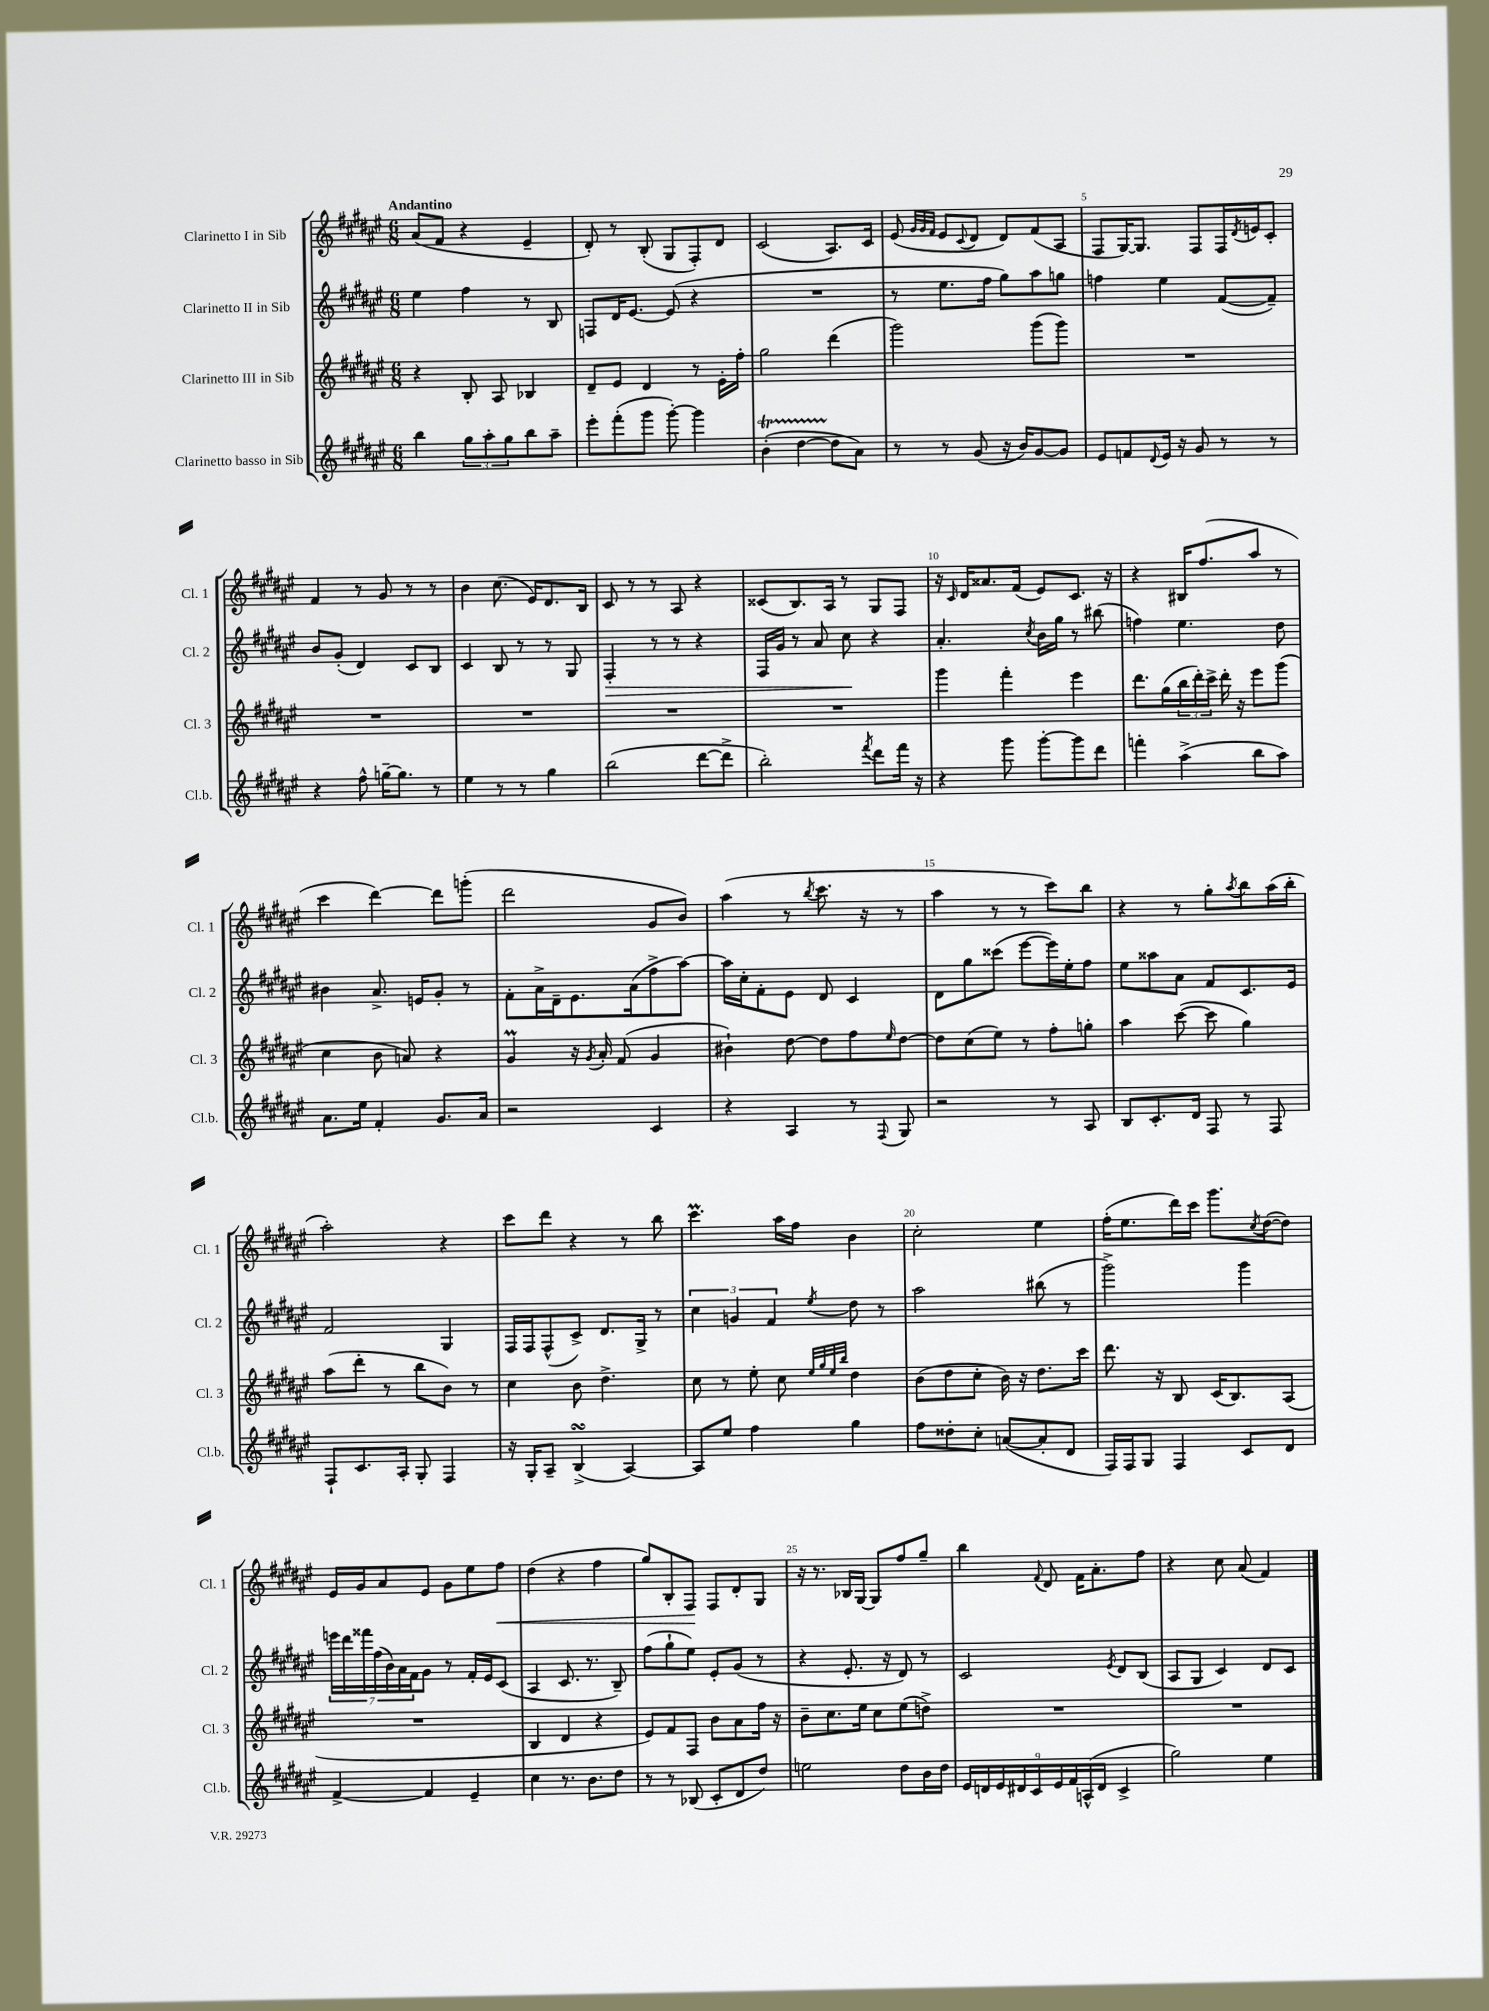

**kern	**kern	**kern	**dynam	**kern	**dynam
*part4	*part3	*part2	*part2	*part1	*part1
*staff4	*staff3	*staff2	*staff2	*staff1	*staff1
*I"Clarinetto basso in Sib	*I"Clarinetto III in Sib	*I"Clarinetto II in Sib	*	*I"Clarinetto I in Sib	*
*I'Cl.b.	*I'Cl. 3	*I'Cl. 2	*	*I'Cl. 1	*
*clefG2	*clefG2	*clefG2	*	*clefG2	*
*k[f#c#g#d#a#e#]	*k[f#c#g#d#a#e#]	*k[f#c#g#d#a#e#]	*	*k[f#c#g#d#a#e#]	*
*M6/8	*M6/8	*M6/8	*	*M6/8	*
=1	=1	=1	=1	=1	=1
!	!	!	!	!LO:TX:a:B:t=Andantino	!
4bb\	4r	4ee#\	.	(8a#/L	.
.	.	.	.	8f#/J	.
12gg#\L	8B'/	4ff#\	.	4r	.
12aa#'\	.	.	.	.	.
.	8A#/	.	.	.	.
12gg#\	.	.	.	.	.
8bb\	4B-X/	8r	.	4e#~/	.
8aa#~\J	.	8B/	.	.	.
=2	=2	=2	=2	=2	=2
8eee#'\L	8d#~/L	8Fn/L	.	8d#'/)	.
(8fff#'\	8e#/J	16d#/K	.	8r	.
.	.	[8.e#/J	.	.	.
8ggg#\J	4d#/	.	.	(8B'/	.
[8ggg#'\)	.	(8e#/]	.	8G#/L	.
4ggg#\]	8r	4r	.	8F#'/)	.
.	16e#'\LL	.	.	8d#/J	.
.	16ff#'\JJ	.	.	.	.
=3	=3	=3	=3	=3	=3
(4bT'\	2gg#\	2.r	.	(2c#/	.
[4dd#TTT\	.	.	.	.	.
8dd#\L]	(4ddd#\	.	.	8.A#/L)	.
8a#\J)	.	.	.	.	.
.	.	.	.	16c#/Jk	.
=4	=4	=4	=4	=4	=4
8r	2ggg#\)	8r	.	(8e#/	.
.	.	.	.	32qqg#/LLL	.
.	.	.	.	32qqg#/	.
.	.	.	.	32qqf#/JJJ	.
8r	.	8.ee#\L	.	8e#/L	.
.	.	.	.	8qqc#/	.
(8g#/	.	.	.	8d#/J	.
.	.	16ff#\Jk	.	.	.
16r	.	8gg#\L)	.	8d#/L)	.
16b/KL)	.	.	.	.	.
[8g#/	(8ggg#\L	8aa#\	.	(8f#/	.
8g#/J]	8ggg#\J)	8ggn\J	.	8A#/J	.
=5	=5	=5	=5	=5	=5
8e#/L	2.r	4ffn\	.	8F#/L	.
8fn/	.	.	.	[16G#/K)	.
.	.	.	.	8.G#/J]	.
8qqd#/	.	.	.	.	.
16e#/Jk	.	4ee#\	.	.	.
16r	.	.	.	.	.
8g#/	.	.	.	8F#/L	.
8r	.	([8f#/L	.	16F#/L	.
.	.	.	.	8qd#/	.
.	.	.	.	16en/J	.
8r	.	8f#~/J])	.	8c#'/J	.
!!LO:LB:g=z
=6	=6	=6	=6	=6	=6
4r	2.r	8b/L	.	4f#/	.
.	.	(8g#'/J	.	.	.
8ff#^^\	.	4d#/)	.	8r	.
[16ggn~\KL	.	.	.	8g#/	.
8.gg\J]	.	.	.	.	.
.	.	8c#/L	.	8r	.
8r	.	8B/J	.	8r	.
=7	=7	=7	=7	=7	=7
4ee#\	2.r	4c#/	.	4b\	.
8r	.	8B/	.	(8.cc#\	.
8r	.	8r	.	.	.
.	.	.	.	16e#/KL)	.
4gg#\	.	8r	.	8.d#/	.
.	.	8G#/	.	.	.
.	.	.	.	16B/Jk	.
=8	=8	=8	=8	=8	=8
!	!	!	!LO:HP:b	!	!
(2bb\	2.r	4F#'/	>	8c#/	.
.	.	.	.	8r	.
.	.	8r	.	8r	.
.	.	8r	.	8A#/	.
[8ddd#\L	.	4r	.	4r	.
8ddd#^\J]	.	.	.	.	.
=9	=9	=9	=9	=9	=9
2bb'\)	2.r	16F#/LL	.	(8c##X/L	.
.	.	16g#/JJ	.	.	.
.	.	8r	.	8.B/)	.
.	.	8a#/	.	.	.
.	.	.	.	16A#/Jk	.
.	.	8cc#\	.	8r	.
8qfff#/	.	.	.	.	.
8ddd#\L	.	4r	]	8G#/L	.
16fff#\Jk	.	.	.	8F#/J	.
16r	.	.	.	.	.
=10	=10	=10	=10	=10	=10
4r	4ggg#\	4.a#'/	.	16r	.
.	.	.	.	16qqc#/	.
.	.	.	.	16d#/KL	.
.	.	.	.	8.a##X/	.
8ggg#\	4fff#'\	.	.	.	.
.	.	.	.	(16f#/Jk	.
.	.	8qcc#/	.	.	.
[8ggg#'\L	.	16b\LL	.	8e#/L)	.
.	.	16gg#\JJ	.	.	.
8ggg#\]	4eee#\	8r	.	8.c#/J	.
8ddd#\J	.	(8bb#X\	.	.	.
.	.	.	.	16r	.
=11	=11	=11	=11	=11	=11
4fffn'\	8.ddd#\L	4ffn\)	.	4r	.
.	(16gg#\L	.	.	.	.
(4aa#^\	24bb\	4.ee#\	.	16B#X/KL	.
.	24ddd#'\)	.	.	.	.
.	.	.	.	(8.ff#/	.
.	24ccc#^\JJ	.	.	.	.
.	16ddd#'\	.	.	.	.
.	16r	.	.	.	.
8bb\L	8eee#\L	.	.	8aa#/J	.
8aa#\J)	(8ggg#\J	8dd#\	.	8r	.
!!LO:LB:g=z
=12	=12	=12	=12	=12	=12
8.a#\L	4cc#\	4b#X\	.	4ccc#\	.
16ee#\Jk	.	.	.	.	.
4f#'/	8b\	8.a#^/	.	[4ddd#\)	.
.	8an/)	.	.	.	.
.	.	16en/KL	.	.	.
8.g#/L	4r	8g#'/J	.	8ddd#\L]	.
.	.	8r	.	(8gggn'\J	.
16a#/Jk	.	.	.	.	.
=13	=13	=13	=13	=13	=13
2r	4g#M/	8f#'\L	.	2ddd#\	.
.	.	16a#^\L	.	.	.
.	.	16d#~\J	.	.	.
.	16r	8.e#\	.	.	.
.	8qg#/	.	.	.	.
.	16a#'/	.	.	.	.
.	(8f#/	.	.	.	.
.	.	(16a#\k	.	.	.
4c#/	4g#/	8ff#^\	.	8g#/L	.
.	.	[8aa#\J)	.	8b/J)	.
=14	=14	=14	=14	=14	=14
4r	4b#X`\)	16aa#\LL]	.	(4aa#\	.
.	.	16cc#'\J	.	.	.
.	.	8f#'\	.	.	.
4A#/	[8dd#\	8e#\J	.	8r	.
.	.	.	.	8qbb/	.
.	8dd#\L]	8d#/	.	8.ccc#\	.
8r	8ff#\	4c#/	.	.	.
.	.	.	.	16r	.
8qqF#/	16qqee#/	.	.	.	.
8G#/	[8dd#\J	.	.	8r	.
=15	=15	=15	=15	=15	=15
2r	8dd#\L]	8d#\L	.	4aa#\	.
.	(8cc#\	8gg#\	.	.	.
.	8ee#\J)	(8ccc##X\J	.	8r	.
.	8r	[8eee#\L	.	8r	.
8r	8ff#'\L	16eee#\L])	.	8ccc#\L)	.
.	.	16ee#'\J	.	.	.
8A#/	8ggn'\J	8ff#\J	.	8bb\J	.
=16	=16	=16	=16	=16	=16
8B/L	4aa#\	8ee#\L	.	4r	.
8.c#'/	.	8aa##X\	.	.	.
.	([8ccc#\	8a#\J	.	8r	.
16d#/Jk	.	.	.	.	.
8F#/	8ccc#\]	8f#/L	.	8gg#'\L	.
.	.	.	.	8qaa#/	.
8r	4gg#\)	8.c#/	.	8bb\	.
8F#/	.	.	.	(16aa#\L	.
.	.	16e#/Jk	.	16bb'\JJ	.
!!LO:LB:g=z
=17	=17	=17	=17	=17	=17
8F#`/L	(8aa#\L	2f#/	.	2aa#'\)	.
8.c#/	8ddd#'\J	.	.	.	.
.	8r	.	.	.	.
16A#'/Jk	.	.	.	.	.
8G#'/	8bb\L	.	.	.	.
4F#/	8b\J)	4G#/	.	4r	.
.	8r	.	.	.	.
=18	=18	=18	=18	=18	=18
16r	4cc#\	16F#/LL	.	8ccc#\L	.
16G#'/KL	.	16F#/J	.	.	.
8A#~/J	.	(8F#^^/	.	8ddd#\J	.
(4BsSSs^/	8b\	8c#^/J)	.	4r	.
.	4.dd#^\	8.d#/L	.	.	.
[4A#/)	.	.	.	8r	.
.	.	16G#^/Jk	.	.	.
.	.	8r	.	8bb\	.
=19	=19	=19	=19	=19	=19
8A#/L]	8cc#\	6cc#\	.	4.ccc#M\	.
8ee#/J	8r	.	.	.	.
.	.	6gn/	.	.	.
4ff#\	8ee#'\	.	.	.	.
.	.	6f#/	.	.	.
.	8cc#\	.	.	16aa#\LL	.
.	.	.	.	16ff#\JJ	.
.	32qqee#/LLL	.	.	.	.
.	32qqgg#/	.	.	.	.
.	32qqee#/	.	.	.	.
.	32qqbb/JJJ	8qee#/	.	.	.
4gg#\	4dd#\	8dd#\	.	4b\	.
.	.	8r	.	.	.
=20	=20	=20	=20	=20	=20
8ff#\L	(8b\L	2aa#\	.	2cc#'\	.
8dd##X'\	8dd#\	.	.	.	.
8cc#'\J	8cc#'\J	.	.	.	.
([8an/L	16b\)	.	.	.	.
.	16r	.	.	.	.
8a'/]	8.dd#\L	(8bb#X\	.	4ee#\	.
8d#/J	.	8r	.	.	.
.	16ccc#\Jk	.	.	.	.
=21	=21	=21	=21	=21	=21
16F#/LL)	8.ddd#\	2ggg#^\)	.	(16ff#'\KL	.
16F#/J	.	.	.	8.ee#\	.
8G#/J	.	.	.	.	.
.	16r	.	.	.	.
4F#/	8B/	.	.	16ddd#\L)	.
.	.	.	.	16ccc#\JJ	.
.	(16c#/KL	.	.	8.ggg#\L	.
.	8.B/)	.	.	.	.
8c#/L	.	4ggg#\	.	.	.
.	.	.	.	8qcc#/	.
.	.	.	.	([16dd#\k	.
8d#/J	(8A#/J	.	.	8dd#\J])	.
!!LO:LB:g=z
=22	=22	=22	=22	=22	=22
[4f#^/	2.r	28eeen\LL	.	16e#/LL	.
.	.	28ddd#\	.	.	.
.	.	.	.	16g#/J	.
.	.	28fff##X\	.	.	.
.	.	(28ff#\	.	.	.
.	.	.	.	8a#/	.
.	.	28b\)	.	.	.
.	.	28a#\	.	.	.
.	.	28f#\J	.	.	.
4f#/]	.	8g#\J	.	8e#/J	.
.	.	8r	.	8g#\L	.
4e#~/	.	16f#'/LL	.	8ee#\	.
.	.	16e#/J	.	.	.
!	!	!	!	!	!LO:HP:b
.	.	(8c#/J	.	8ff#\J	<
=23	=23	=23	=23	=23	=23
4cc#\	4B/	4A#/	.	(4dd#\	.
8.r	4d#/	8.c#/	.	4r	.
8.b\L	.	8.r	.	.	.
.	4r	.	.	4ff#\	.
8dd#\J	.	8B~/)	.	.	.
=24	=24	=24	=24	=24	=24
8r	8e#/L)	(8ff#\L	.	8gg#/L)	.
8r	8f#/	8gg#`\	.	8B'/	.
(8B-X/	8F#/J	8ee#\J)	.	8F#/J	.
8c#'/L	8b\L	8e#'/L	.	8F#/L	[
8d#/	8a#\	(8g#/J	.	8d#'/	.
8dd#/J)	16ff#\Jk	8r	.	8G#/J	.
.	16r	.	.	.	.
=25	=25	=25	=25	=25	=25
2een\	8b~\L	4r	.	16r	.
.	.	.	.	8.r	.
.	8.cc#\	.	.	.	.
.	.	8.e#'/	.	16B-X/LL	.
.	16ee#\Jk	.	.	[16G#/JJ	.
.	8cc#\L	.	.	8G#/L]	.
.	.	16r	.	.	.
8dd#\L	(8ee#\	8d#/)	.	8ff#/	.
16b\L	8ddn^\J)	8r	.	8gg#~/J	.
16dd#\JJ	.	.	.	.	.
=26	=26	=26	=26	=26	=26
18e#/LL	2.r	2c#/	.	4bb\	.
18dn/	.	.	.	.	.
18e#/	.	.	.	.	.
18d#X/	.	.	.	.	.
18c#/	.	.	.	.	.
.	.	.	.	8qqf#/	.
.	.	.	.	8d#/	.
18e#/	.	.	.	.	.
18f#/	.	.	.	.	.
.	.	.	.	16f#\KL	.
(18An^^/	.	.	.	.	.
.	.	.	.	8.a#'\	.
18d#/JJ	.	.	.	.	.
.	.	8qe#/	.	.	.
4c#^/	.	8d#/L	.	.	.
.	.	(8B/J	.	8ff#\J	.
=27	=27	=27	=27	=27	=27
2gg#\)	2.r	8A#/L	.	4r	.
.	.	8G#/J	.	.	.
.	.	4c#/)	.	8cc#\	.
.	.	.	.	(8a#/	.
4ee#\	.	8d#/L	.	4f#/)	.
.	.	8c#/J	.	.	.
==	==	==	==	==	==
*-	*-	*-	*-	*-	*-
